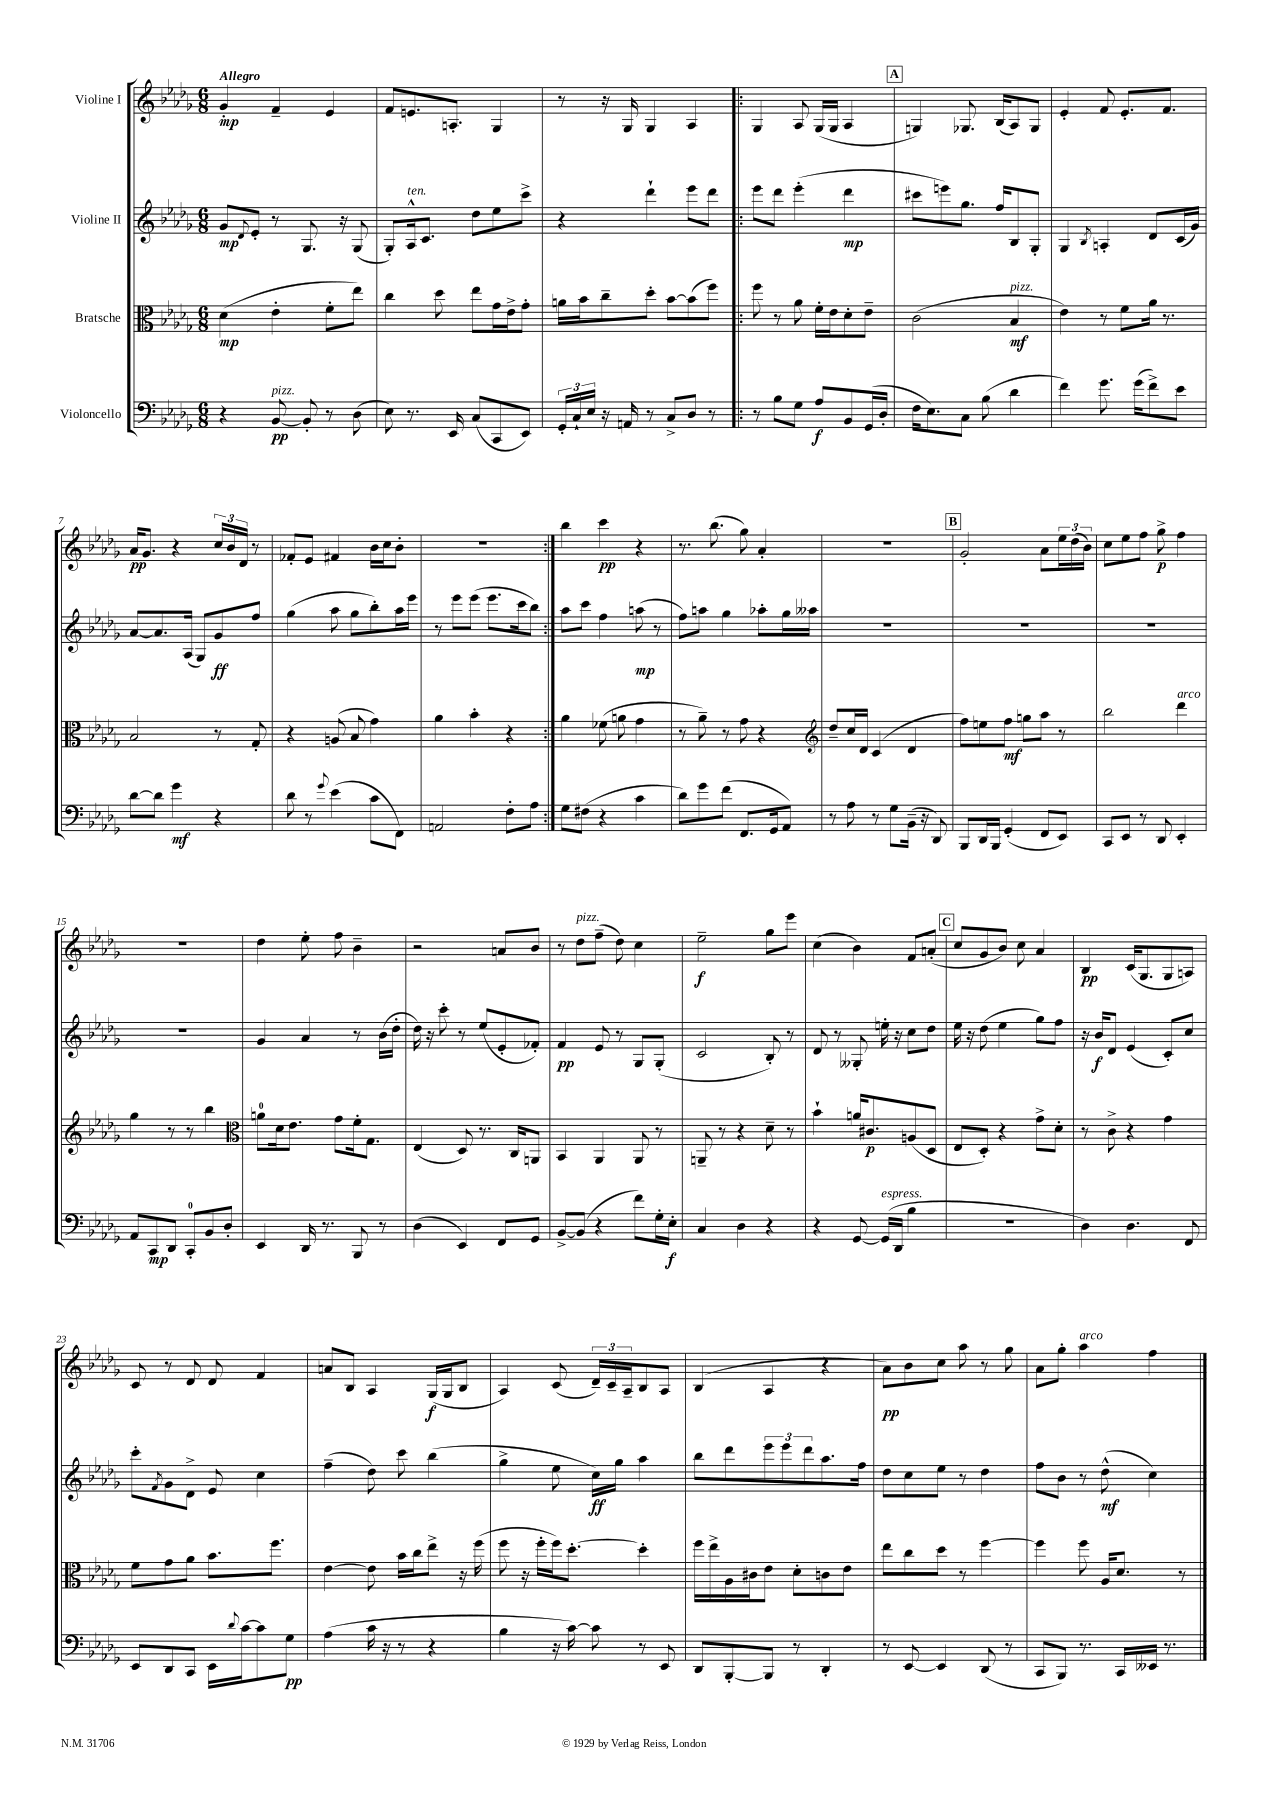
<<
\new StaffGroup <<
\new Staff = "s0" \with { instrumentName = "Violine I" } {
    \clef treble \key des \major \numericTimeSignature \time 6/8 \tempo "Allegro"
    ges'4-.\mp f'4-- ees'4 |
    f'8 e'8. a8.-. ges4 |
    r8 r16 ges16 ges4 aes4 |
    \repeat volta 2 { ges4 aes8 ges16( ges16 aes4 |
    \mark \markup { \box "A" } g4) ges8. bes16( aes8) ges8 |
    ees'4-. f'8 ees'8.-. f'8. |
    aes'16\pp ges'8. r4 \tuplet 3/2 { c''16 bes'16 des'16 } r8 |
    fes'8-. ees'8 fis'4 bes'16 c''16 bes'8-. |
    R2. | }
    bes''4 c'''4\pp r4 |
    r8. bes''8.( ges''8) aes'4-. |
    R2. |
    \mark \markup { \box "B" } ges'2-. aes'8 \tuplet 3/2 { ees''16 des''16( bes'16) } |
    c''8 ees''8 f''8 ges''8->\p f''4 |
    R2. |
    des''4 ees''8-. f''8 bes'4-- |
    r2 a'8 bes'8 |
    r8 des''8^\markup { \italic "pizz." } f''8--( des''8) c''4 |
    ees''2--\f ges''8 ees'''8 |
    c''4( bes'4) f'8 a'8-.( |
    \mark \markup { \box "C" } c''8 ges'8 bes'8) c''8 aes'4 |
    bes4\pp c'16( ges8. ges8 a8) |
    c'8 r8 des'8 des'8 f'4 |
    a'8 bes8 aes4 ges16\f( ges16 bes8 |
    aes4) c'8( \tuplet 3/2 { des'16--) c'16-- aes16-- } bes8 aes8 |
    bes4( aes4 r4 |
    aes'8\pp) bes'8 c''8 aes''8 r8 ges''8 |
    aes'8 ges''8-. aes''4^\markup { \italic "arco" } f''4 \bar "|." |
}
\new Staff = "s1" \with { instrumentName = "Violine II" } {
    \clef treble \key des \major \numericTimeSignature \time 6/8
    ges'8\mp \appoggiatura { des'8 } ees'8-. r8 ges8. r16 ges8( |
    ges8-.) aes16-^^\markup { \italic "ten." } c'8. des''8 ees''8 c'''8-> |
    r4 des'''4-! ees'''8 des'''8 |
    \repeat volta 2 { ees'''8 des'''8 ees'''4-.( des'''4\mp |
    \mark \markup { \box "A" } cis'''8 e'''8) ges''8. f''16 bes8 ges8-. |
    ges4 \acciaccatura { bes8 } a4-. des'8 c'16( ges'16) |
    aes'8~ aes'8. aes16( ges8) ges'8\ff f''8 |
    ges''4( aes''8 ges''8 bes''8-.) aes''16 ees'''16 |
    r8 ees'''8 ees'''8( ees'''8. c'''16 bes''8) | }
    aes''8 c'''8 f''4 a''8\mp( r8 |
    f''8) a''8 ges''4 aes''8-. ges''16 aeses''16 |
    R2. |
    \mark \markup { \box "B" } R2. |
    R2. |
    R2. |
    ges'4 aes'4 r8 bes'16( des''16-. |
    des''16) r16 c'''8-. r8 ees''8( ees'8-. fes'8-.) |
    f'4\pp ees'8 r8 ges8 ges8-.( |
    c'2 bes8-.) r8 |
    des'8 r8 geses8-. e''16-. r16 c''8 des''8 |
    \mark \markup { \box "C" } ees''16 r16 des''8( ees''4 ges''8) f''8 |
    r16 bes'16\f des'8 ees'4( c'8-.) c''8 |
    c'''8-. \acciaccatura { f'8 } ges'8 des'8-> ees'8 c''4 |
    f''4--( des''8) c'''8 bes''4( |
    ges''4-> ees''8 c''16\ff) ges''16 aes''4 |
    bes''8 des'''8 \tuplet 3/2 { ees'''8 ees'''8 des'''8 } aes''8. f''16 |
    des''8 c''8 ees''8 r8 des''4 |
    f''8 bes'8 r8 des''8-^\mf( c''4) \bar "|." |
}
\new Staff = "s2" \with { instrumentName = "Bratsche" } {
    \clef alto \key des \major \numericTimeSignature \time 6/8
    des'4\mp( ees'4-. f'8-. ees''8) |
    c''4 des''8 ees''8 ges'16 ees'16-> ges'8-. |
    a'16 bes'16 c''8-- des''8-. bes'8~ bes'8( f''8) |
    \repeat volta 2 { f''8 r8 aes'8 f'16-. ees'16 des'8-. ees'8-- |
    \mark \markup { \box "A" } c'2( bes4\mf^\markup { \italic "pizz." } |
    ees'4) r8 f'8 aes'16 r8. |
    bes2 r8 ges8-. |
    r4 a8( bes8 ges'4) |
    aes'4 bes'4-. r4 | }
    aes'4 fes'8( a'8 ges'4 |
    r8 aes'8--) r8 ges'8 r4 |
    \clef treble des''8-- c''16 des'16 c'4( des'4 |
    \mark \markup { \box "B" } f''8) e''8 f''8\mf g''8 aes''8 r8 |
    bes''2 des'''4^\markup { \italic "arco" } |
    ges''4 r8 r8 bes''4 |
    \clef alto a'8-0 des'16 ees'8. ges'8 f'16-. ges8. |
    ees4( des8) r8. c16 a,8 |
    bes,4 aes,4 aes,8 r8 |
    a,8-- r8 r4 des'8-- r8 |
    bes'4-! a'16 cis'8.\p a8( des8 |
    \mark \markup { \box "C" } ees8 des8-.) r4 ges'8-> des'8-. |
    r8 c'8-> r4 ges'4 |
    f'8 ges'8 aes'8 bes'8. f''8. |
    ees'4~ ees'8 bes'16 c''16 ees''8-> r16 f''16( |
    f''8 r16 f''16-. f''16) des''8.~-. des''4-. |
    f''16 ees''16-> aes16 cis'16 ees'8 des'8-. c'8 ees'8 |
    ees''8 c''8 des''8 r8 f''4~ |
    f''4 f''8 aes16 des'8. r8 \bar "|." |
}
\new Staff = "s3" \with { instrumentName = "Violoncello" } {
    \clef bass \key des \major \numericTimeSignature \time 6/8
    r4 bes,8~\pp^\markup { \italic "pizz." } bes,8-. r8 des8( |
    ees8) r8. ees,16 c8( c,8 ees,8) |
    \tuplet 3/2 { ges,16-. c16-! ees16 } r16 a,16 r8 c8-> des8 r8 |
    \repeat volta 2 { r8 bes8 ges8 aes8\f bes,8 ges,16( des16-. |
    \mark \markup { \box "A" } f16 ees8.) c8 bes8( des'4 |
    f'4) ges'8. ges'16( f'8->) ees'8 |
    des'8~ des'8 ges'4\mf r4 |
    des'8 r8 \appoggiatura { ges'8 } ees'4( c'8 f,8) |
    a,2 f8-. aes8 | }
    ges8 fis8( r4 c'4 |
    des'8) ges'8 f'8( f,8. ges,16 aes,8) |
    r8 aes8 r8 ges8 bes,16--( r16 des,8) |
    \mark \markup { \box "B" } bes,,8 des,16 bes,,16 ges,4-.( f,8 ees,8) |
    c,8 ees,8 r8 des,8 ees,4-. |
    aes,8 c,8\mp des,8 c,8-0-. bes,8 des8-. |
    ees,4 des,16 r8. bes,,8 r8 |
    des4( ees,4) f,8 ges,8 |
    bes,8~-> bes,8( r4 f'8) ges16-. ees16-.\f |
    c4 des4 r4 |
    r4 ges,8~ ges,16^\markup { \italic "espress." }( des,16 bes4 |
    \mark \markup { \box "C" } R2. |
    des4) des4. f,8 |
    ees,8 des,8 c,8 ees,16 \appoggiatura { des'8 } c'16~ c'8 ges8\pp |
    aes4( c'16 r16 r8 r4 |
    bes4 r16 c'16~) c'8 r8 ees,8 |
    des,8 bes,,8~-. bes,,8 r8 des,4-. |
    r8 ees,8~ ees,4 des,8( r8 |
    c,8 bes,,8) r8. c,16 eeses,16 r8. \bar "|." |
}
>>
>>
